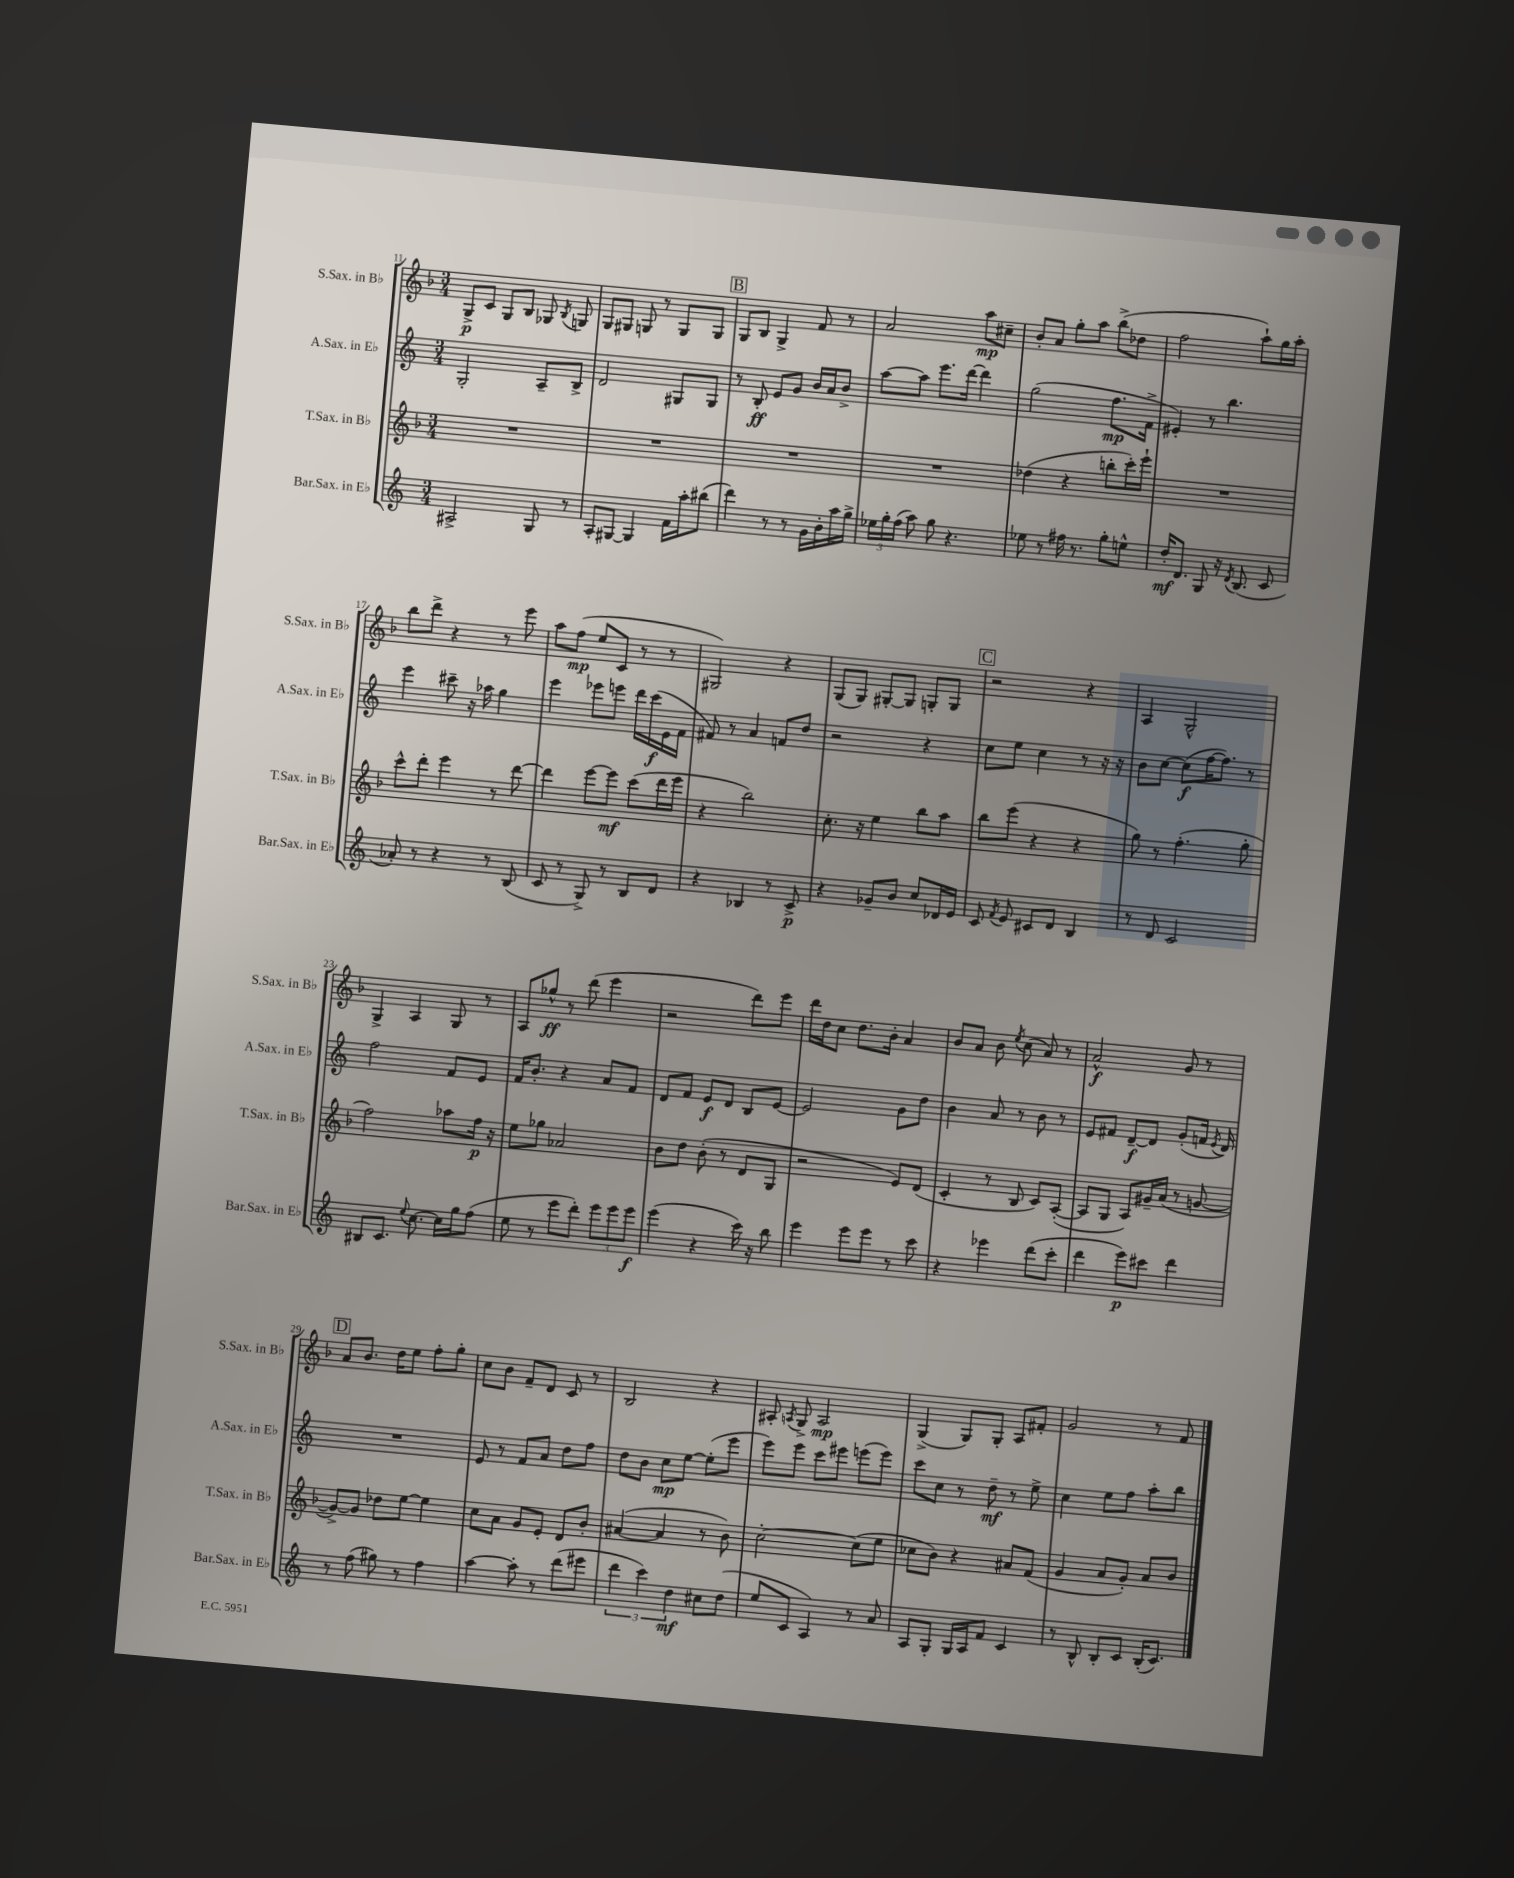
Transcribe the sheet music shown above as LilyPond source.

<<
\new StaffGroup <<
\new Staff = "s0" \with { instrumentName = "S.Sax. in Bb" shortInstrumentName = "S.Sax. in Bb" } {
    \clef treble \key f \major \numericTimeSignature \time 3/4
    \autoBeamOff g8[->\p c'8] g8[ bes8] ges8 \acciaccatura { bes8 } g8 |
    g8[ gis8] g8 r8 g8[ g8] |
    \mark \markup { \box "B" } g8[ bes8] g4-> f'8 r8 |
    a'2 a''8[\mp cis''8]-- |
    bes'8[-. a'8] g''8[-. a''8] bes''8[->( des''8] |
    f''2 a''8[-!) g''16 a''16]-. |
    bes''8[ d'''8]-> r4 r8 e'''8 |
    a''8[ f''8]\mp( e''8[ c'8] r8 r8 |
    gis2) r4 |
    g8[( g8]) gis8[~-. gis8] g8[-. g8] |
    \mark \markup { \box "C" } r2 r4 |
    a4 g2-^ |
    g4-> a4 g8 r8 |
    a8[ ges''8]-^\ff r8 d'''8( e'''4 |
    r2 d'''8[) e'''8] |
    d'''16[ d''16 c''8] d''8.[ bes'16]-. a'4 |
    bes'8[ a'8] bes'8 \acciaccatura { e''8 } c''8( a'8) r8 |
    a'2-^\f g'8 r8 |
    \mark \markup { \box "D" } a'8[ bes'8.] d''16[ e''8] f''8[-. g''8]-. |
    c''8[ bes'8] f'8[-- d'8] c'8 r8 |
    bes2 r4 |
    ais8-. \acciaccatura { a8 } g8-> a2\mp |
    g4->( g8[) g8]-. a8[ fis'8]-. |
    g'2 r8 f'8 \bar "|." |
}
\new Staff = "s1" \with { instrumentName = "A.Sax. in Eb" shortInstrumentName = "A.Sax. in Eb" } {
    \clef treble \key c \major \numericTimeSignature \time 3/4
    \autoBeamOff g2-. a8[-- b8]-> |
    d'2 gis8[ gis8] |
    \mark \markup { \box "B" } r8 b8-.\ff e'8[ g'8] b'16[ a'16 b'8]-> |
    a''8[~ a''8] e'''8.[ d'''16]~ d'''4 |
    g''2( f''8.[\mp f'16]-> |
    eis'4-.) r8 b''4. |
    e'''4 cis'''8-- r16 aes''16 g''4 |
    e'''4 ees'''8[ e'''8] d'''16[ c'''16\f( e'16 f'16] |
    fis'8) r8 a'4 f'8[ d''8] |
    r2 r4 |
    \mark \markup { \box "C" } c''8[ e''8] c''4 r8 r16 r16 |
    b'8[ c''8]~ c''8[\f( f''16~ f''8.]) r8 |
    f''2 f'8[ e'8] |
    f'16[ b'8.]-. r4 a'8[ f'8] |
    d'8[ f'8] e'8[\f d'8] b8[ e'8]~ |
    e'2 g'8[ d''8] |
    b'4 a'8 r8 b'8 r8 |
    e'8[ fis'8] d'8[~--\f d'8] g'8[-.( f'16] \acciaccatura { e'8 } d'16) |
    \mark \markup { \box "D" } R2. |
    e'8 r8 f'8[ a'8] d''8[ f''8] |
    d''8[ b'8] c''8[\mp e''8]~ e''8[-.( e'''8] |
    e'''8[) e'''8] c'''8[ eis'''8] e'''8[( e'''8]) |
    c'''8[ c''8] r8 d''8--\mf r8 e''8-> |
    c''4 e''8[ f''8] a''8[-. b''8] \bar "|." |
}
\new Staff = "s2" \with { instrumentName = "T.Sax. in Bb" shortInstrumentName = "T.Sax. in Bb" } {
    \clef treble \key f \major \numericTimeSignature \time 3/4
    \autoBeamOff R2. |
    R2. |
    \mark \markup { \box "B" } R2. |
    R2. |
    des''4( r4 b''8[-. c'''16-.) e'''16]-! |
    R2. |
    c'''8[-^ d'''8]-. e'''4 r8 d'''8~ |
    d'''4 e'''8[~ e'''8]\mf c'''8[( d'''16 e'''16] |
    r4 bes''2) |
    c''8.-. r16 e''4 bes''8[ a''8] |
    \mark \markup { \box "C" } bes''8[ e'''8]( r4 r4 |
    g''8) r8 f''4.-.( g''8-. |
    f''2) aes''8[ f''16]\p r16 |
    e''8[ ges''8] aes'2 |
    bes'8[ d''8] bes'8-.( r8 d'8[ g8] |
    r2 e'8[) d'8]( |
    c'4-. r8 bes8 c'8[) a8]~-.( |
    a8[ g8] a8[) gis'16-- a'16]( r8 g'8~ |
    \mark \markup { \box "D" } g'8[~->) g'8] des''8[ e''8]~ e''4 |
    c''8[ a'8] g'8[ e'8]-. d'8[ bes'8]-. |
    ais'4~( ais'4 r8 bes'8) |
    c''2~-. c''8[( e''8] |
    ces''8[ bes'8]) r4 ais'8[ f'8]( |
    g'4 a'8[ g'8]-.) a'8[ bes'8] \bar "|." |
}
\new Staff = "s3" \with { instrumentName = "Bar.Sax. in Eb" shortInstrumentName = "Bar.Sax. in Eb" } {
    \clef treble \key c \major \numericTimeSignature \time 3/4
    \autoBeamOff ais2-> g8 r8 |
    a8[-. gis8]~ gis4 f'16[ a''16-. bis''8]( |
    \mark \markup { \box "B" } d'''4) r8 r8 g'16[ b'16-. a''16 g''16]-> |
    \tuplet 3/2 { ees''16[ g''16-. f''16]( } a''8) g''8 r4. |
    ees''8 r8 fis''16 r8. g''8[-. e''8]-^ |
    d''16[-.\mf d'8.] g8 r16 \acciaccatura { d'8 } b8.( c'8 |
    aes'8-.) r8 r4 r8 b8( |
    c'8 r8 g8->) r8 b8[ d'8] |
    r4 bes4 r8 c'8->\p |
    r4 ges'8[-- b'8] c''8[ des'16 e'16] |
    \mark \markup { \box "C" } c'8 \acciaccatura { f'8 } e'8 cis'8[ d'8] b4 |
    r8 d'8 c'2 |
    bis8[ c'8.] \appoggiatura { e''8 } c''8.~ c''16[ g''16 f''8]( |
    e''8 r8 e'''8[ d'''8]-.) \tuplet 3/2 { e'''8[ e'''8 e'''8]\f } |
    e'''4( r4 c'''16) r16 b''8 |
    e'''4 e'''8[ e'''8] r8 c'''8 |
    r4 ees'''4 d'''8[( c'''8]-. |
    d'''4 e'''8[\p) cis'''8] d'''4 |
    \mark \markup { \box "D" } r8 f''8( gis''8) r8 f''4 |
    a''4~ a''8-. r8 d'''8[( eis'''8] |
    \tuplet 3/2 { d'''4 c'''4) d''4\mf } cis''8[ d''8]( |
    e''8[ c'8] a4) r8 a'8 |
    a8[ g8]-. g16[ a16 f'8] c'4 |
    r8 b8-^ b8[-. c'8] b16[-.( c'8.]) \bar "|." |
}
>>
>>
\layout { \context { \Score currentBarNumber = #11 } }
